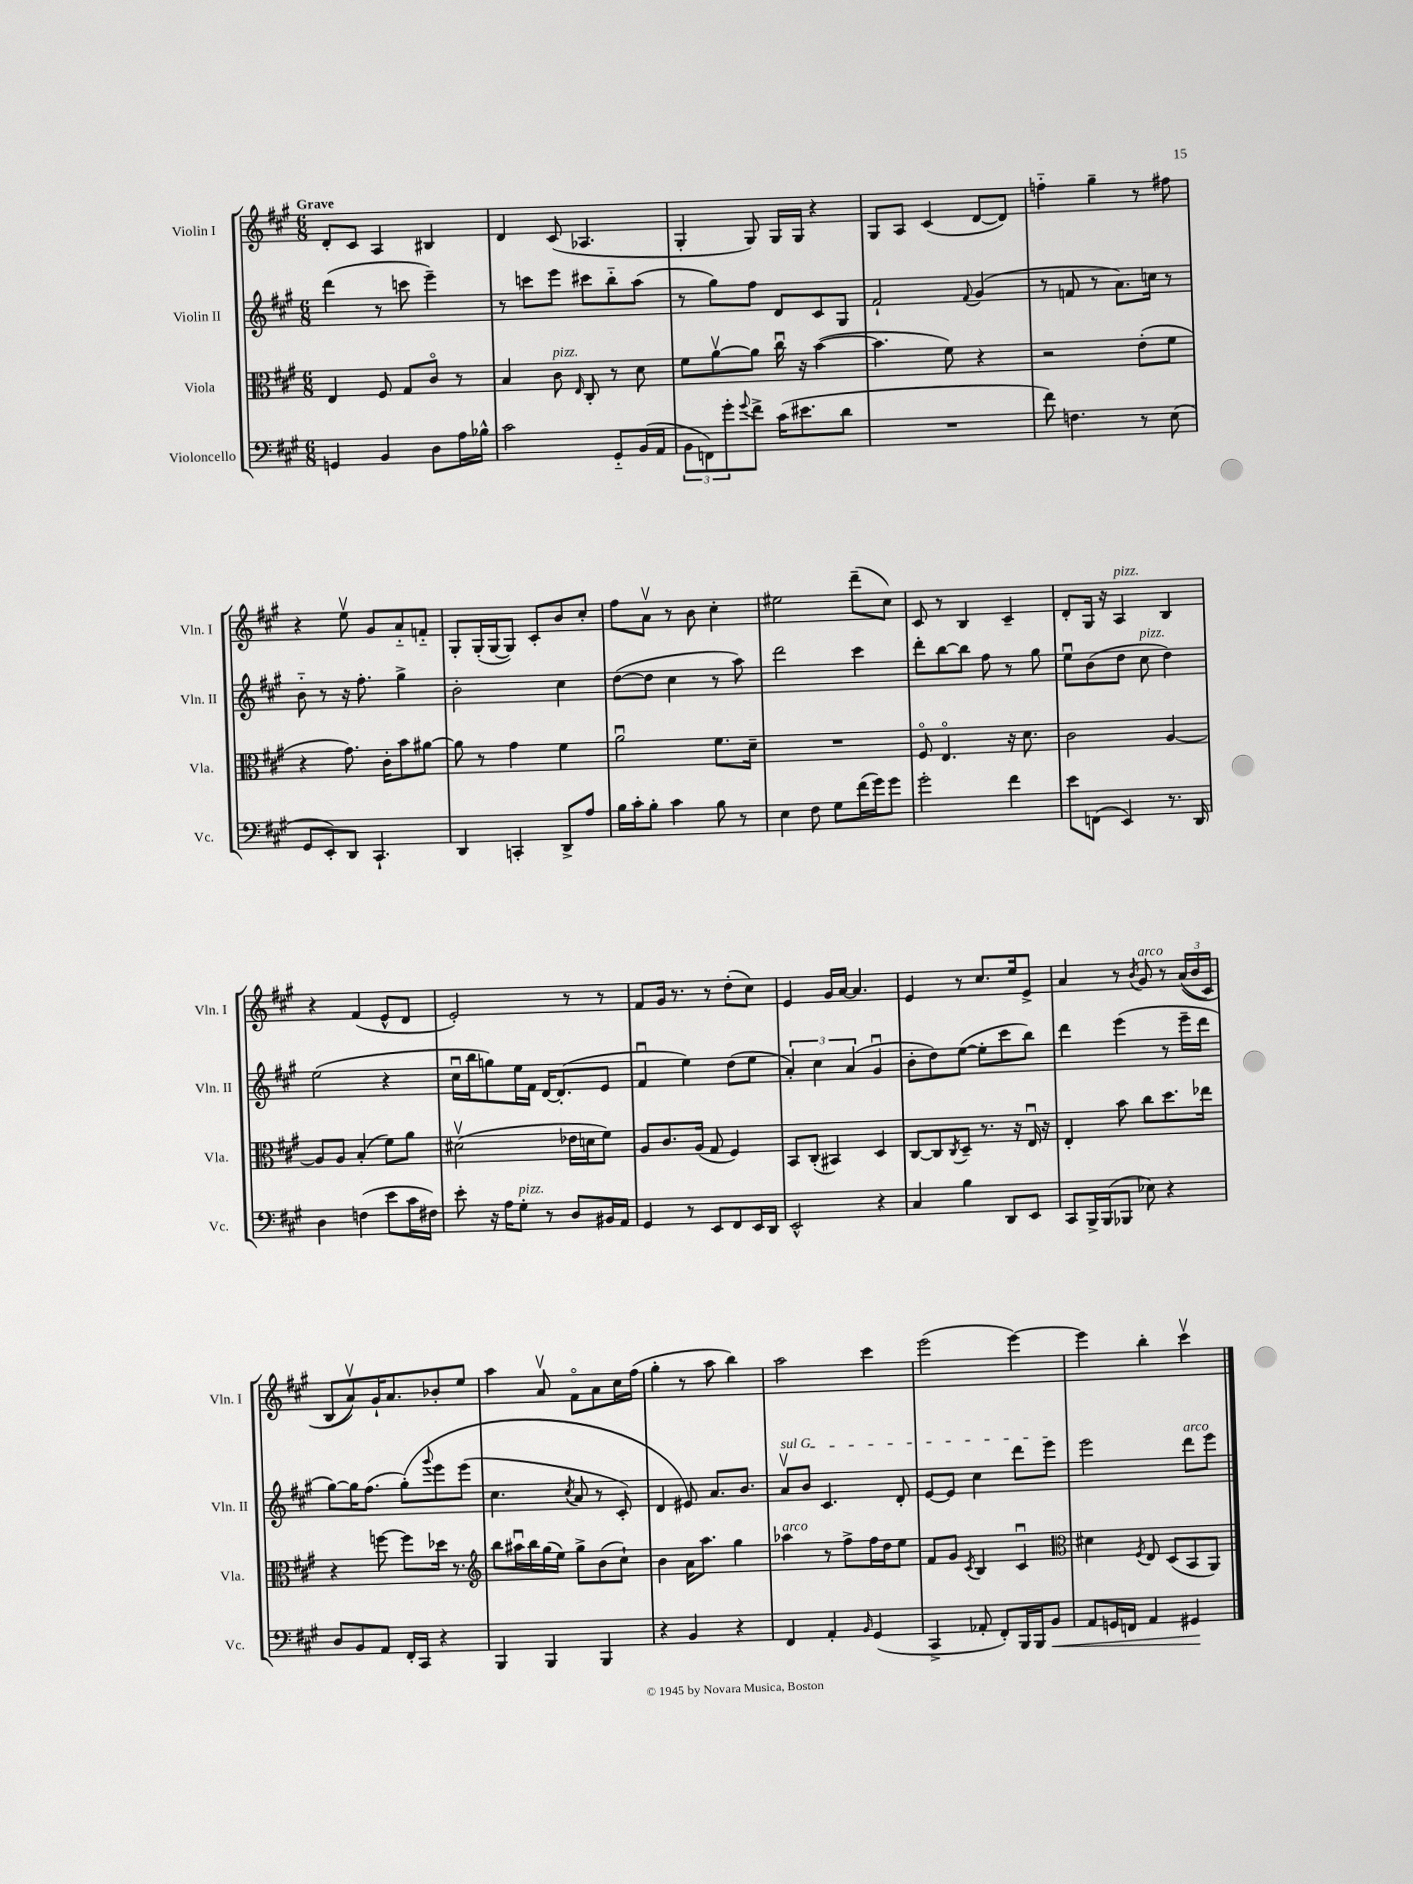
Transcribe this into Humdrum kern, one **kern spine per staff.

**kern	**dynam	**kern	**kern	**kern
*part4	*part4	*part3	*part2	*part1
*staff4	*staff4	*staff3	*staff2	*staff1
*I"Violoncello	*	*I"Viola	*I"Violin II	*I"Violin I
*I'Vc.	*	*I'Vla.	*I'Vln. II	*I'Vln. I
*clefF4	*	*clefC3	*clefG2	*clefG2
*k[f#c#g#]	*	*k[f#c#g#]	*k[f#c#g#]	*k[f#c#g#]
*M6/8	*	*M6/8	*M6/8	*M6/8
=1	=1	=1	=1	=1
!	!	!	!	!LO:TX:a:B:t=Grave
4GGn/	.	4E/	(4ddd\	8d'/L
.	.	.	.	8c#/J
4BB/	.	8F#/	8r	4A/
.	.	8G#/L	8cccn\	.
8D\L	.	8c#/J	4eee~\)	4B#X/
16A\L	.	8r	.	.
16B-X^^\JJ	.	.	.	.
=2	=2	=2	=2	=2
2c#\	.	4B/	8r	4d/
.	.	.	8cccn\L	.
!	!	!LO:TX:a:i:t=pizz.	!	!
.	.	8c#\	8eee\J	(8c#/
.	.	16qqE/	.	.
.	.	8C#'/	8ccc#X\L	4.A-X/
8GG#/L	.	8r	8bb\	.
(16BB/L	.	8d\	(8aa\J	.
16AA/JJ	.	.	.	.
=3	=3	=3	=3	=3
12BB\L	.	8f#\L	8r	4G#'/
12FFn\)	.	.	.	.
.	.	[8av\	8gg#\L)	.
12g#'\	.	.	.	.
8qqg#/	.	.	.	.
8f#^\J	.	8a\J]	8ff#\J	8G#/)
(16c#\KL	.	16cc#u\	8d/L	16G#/LL
8.e#X\	.	16r	.	16G#/JJ
.	.	([4b\	8c#/	4r
8d\J	.	.	8G#/J	.
=4	=4	=4	=4	=4
2.r	.	4.b\]	2f#`/	8G#/L
.	.	.	.	8A/J
.	.	.	.	(4c#/
.	.	8f#\)	.	.
.	.	.	8qqf#/	.
.	.	4r	(4g#/	[8d/L
.	.	.	.	8d/J])
=5	=5	=5	=5	=5
8f#\)	.	2r	8r	4ffn\
4.Fn\	.	.	8fn/	.
.	.	.	8r	4gg#~\
.	.	.	8.a\L)	.
8r	.	(8e'\L	.	8r
.	.	.	16ccn\Jk	.
(8E\	.	8f#\J	8r	8ff#X\
!!LO:LB:g=z
=6	=6	=6	=6	=6
8GG#/L	.	4r	8b\	4r
8EE'/)	.	.	8r	.
8DD/J	.	8.g#\)	16r	8eev\
.	.	.	8.ff#'\	.
4.CC#`/	.	.	.	8g#/L
.	.	16c#'\KL	.	.
.	.	8b\	4gg#^\	8a/
.	.	[8a#X\J	.	8fn/J
=7	=7	=7	=7	=7
4DD/	.	8a#\]	2b'\	8G#'/L
.	.	8r	.	(16G#'/L
.	.	.	.	[16G#/J
4CCn'/	.	4g#\	.	8G#/J])
.	.	.	.	8c#'/L
8DD^/L	.	4f#\	4cc#\	8b/
8A/J	.	.	.	8cc#'/J
=8	=8	=8	=8	=8
16B\LL	.	2au\	([8dd\L	8ff#\L
16c#'\J	.	.	.	.
8B'\J	.	.	8dd\J]	8av\J
4c#\	.	.	4cc#\	8r
.	.	.	.	8b\
8B\	.	8.f#\L	8r	4cc#'\
8r	.	.	8aa\)	.
.	.	16d~\Jk	.	.
=9	=9	=9	=9	=9
4E\	.	2.r	2ddd\	2ee#X\
8F#\	.	.	.	.
8G#\L	.	.	.	.
(16f#\L	.	.	4ccc#\	(8ddd~\L
16g#\J)	.	.	.	.
8g#\J	.	.	.	8cc#\J)
=10	=10	=10	=10	=10
2g#'\	.	8F#/	8ddd'\L	8c#/
.	.	4.E/	[8bb\	8r
.	.	.	8bb\J]	4B/
.	.	.	8ff#\	.
4f#\	.	16r	8r	4c#~/
.	.	8.d\	.	.
.	.	.	8gg#\	.
=11	=11	=11	=11	=11
8e\L	.	2c#\	8eeu\L	8d'/L
(8FFn\J	.	.	(8b\	16G#/Jk
.	.	.	.	16r
!	!	!	!	!LO:TX:a:i:t=pizz.
4EE/)	.	.	8dd\J	4A/
!	!	!	!LO:TX:a:i:t=pizz.	!
.	.	.	8cc#\	.
8.r	.	[4A/	4dd\)	4B/
16DD/	.	.	.	.
!!LO:LB:g=z
=12	=12	=12	=12	=12
4D\	.	8A/L]	(2ee\	4r
.	.	8A/J	.	.
(4Fn\	.	(4B'/	.	(4f#/
8e\L	.	8f#\L)	4r	8e^^/L
16c#\L	.	8a\J	.	8d/J
16F#X\JJ)	.	.	.	.
=13	=13	=13	=13	=13
8e'\	.	(2d#Xv\	16cc#u\LL	2e'/)
.	.	.	16bb\J	.
16r	.	.	8ggn\)	.
16A\KL	.	.	.	.
!LO:TX:a:i:t=pizz.	!	!	!	!
8G#'\J	.	.	16ee\L	.
.	.	.	16f#\JJ	.
8r	.	.	[16d/KL	.
.	.	.	(8.d'/]	.
8D/L	.	16e-X\LL	.	8r
.	.	16dn\J	.	.
16BB#X/L	.	8f#\J)	8e/J	8r
16AA/JJ	.	.	.	.
=14	=14	=14	=14	=14
4GG#/	.	8A/L	4f#u/	8f#/L
.	.	8.c#/	.	16g#/Jk
.	.	.	.	8.r
8r	.	.	4ee\)	.
.	.	(16A/Jk	.	.
8EE/L	.	8G#/	.	8r
8FF#/	.	4F#/)	(8dd\L	(8dd'\L
16EE/L	.	.	8ee\J	8cc#\J)
16DD/JJ	.	.	.	.
=15	=15	=15	=15	=15
2EE^^/	.	8BB/L	6a'/)	4e/
.	.	(8C#'/J	.	.
.	.	.	6cc#\	.
.	.	4BB#X/)	.	16g#/LL
.	.	.	.	[16a/JJ
.	.	.	(6a/	.
.	.	.	.	4.a/]
4r	.	4D/	4g#u/	.
=16	=16	=16	=16	=16
4C#/	.	[8C#/L	8b'\L	4e/
.	.	8C#/]	8dd\)	.
.	.	8qC#/	.	.
4B\	.	8D~/J	([8ee\J	8r
.	.	8.r	8ee'\L]	8.cc#/L
8DD/L	.	.	8ccc#\	.
.	.	16r	.	16ee/k
8EE/J	.	16Eu/	8bb\J)	8e^/J
.	.	16r	.	.
=17	=17	=17	=17	=17
8CC#/L	.	4E'/	4ddd\	4a/
16BBB^/L	.	.	.	.
(16BBB/J	.	.	.	.
8BBB-X/J	.	8b\	(4eee\	8r
.	.	.	.	8qb/
!	!	!	!	!LO:TX:a:i:t=arco
8E-X\)	.	8cc#\L	.	8g#/
4r	.	8.dd\	8r	8r
.	.	.	16eee~\LL	((24a/LL
.	.	.	.	24b/
.	.	16ee-X\Jk	16ddd\JJ	.
.	.	.	.	24c#/JJ)
!!LO:LB:g=z
=18	=18	=18	=18	=18
8D/L	.	4r	[8gg#\L)	(8B/L
8BB/	.	.	16gg#\K]	8av/))
.	.	.	(8.ff#\J	.
8AA/J	.	[8ffn\	.	16g#`/K
.	.	.	.	8.a/
16FF#'/LL	.	8ff\L]	(8gg#'\L)	.
16CC#/JJ	.	.	.	.
.	.	.	8qqggg#/	.
4r	.	16dd-X\Jk	8eee\	8b-X'/
.	.	8.r	.	.
.	.	.	(8eee\J	8ee/J
=19	=19	=19	=19	=19
*	*	*clefG2	*	*
4BBB/	.	8bb\L	4.cc#\	4aa\
.	.	16aa#Xu\L	.	.
.	.	16bb\	.	.
4BBB/	.	(16gg#\	.	8av/
.	.	16ee\JJ)	.	.
.	.	.	8qcc#/	.
.	.	8gg#^\L	8a/	8f#\L
4BBB/	.	(8b\	8r	8a\
.	.	8cc#`\J)	8c#'/)	16cc#\L
.	.	.	.	(16ff#\JJ
=20	=20	=20	=20	=20
4r	.	4b\	4d/	4gg#'\
4BB/	.	16a\KL	8e#X/)	8r
.	.	8.aa\J	.	.
.	.	.	8.a/L	8aa\
4r	.	4gg#\	.	4bb\)
.	.	.	8.b/J	.
=21	=21	=21	=21	=21
!	!	!	!LO:TX:a:i:t=sul G	!
!	!	!LO:TX:a:i:t=arco	!	!
4FF#/	.	4aa-X\	8av/L	2aa\
.	.	.	8b/J	.
4AA'/	.	8r	4.c#/	.
.	.	8ff#^\L	.	.
16qqBB/	.	.	.	.
(4GG#/	.	16ff#\L	.	4ccc#\
.	.	16dd\J	.	.
.	.	8ee\J	8d'/	.
=22	=22	=22	=22	=22
4CC#^/	.	8f#/L	[8e/L	(2eee\
.	.	8g#/J	8e/J]	.
.	.	8qc#/	.	.
8AA-X'/	.	4B/	4cc#\	.
8FF#'/L)	.	.	.	.
16BBB/L	.	4c#u/	8ddd\L	[4eee\)
16BBB/J	.	.	.	.
!	!LO:HP:b	!	!	!
8BB/J	<	.	8eee\J	.
=23	=23	=23	=23	=23
*	*	*clefC3	*	*
8AA/L	.	4d#X\	2eee\	4eee\]
16GGn/L	.	.	.	.
16FFn/JJ	.	.	.	.
.	.	8qF#/	.	.
4AA/	.	8E/	.	4bb'\
.	.	(8D/L	.	.
!	!	!	!LO:TX:a:i:t=arco	!
4GG#X/	.	8BB/	8ddd\L	4ccc#v\
.	.	8AA/J)	8eee\J	.
.	[	.	.	.
==	==	==	==	==
*-	*-	*-	*-	*-
